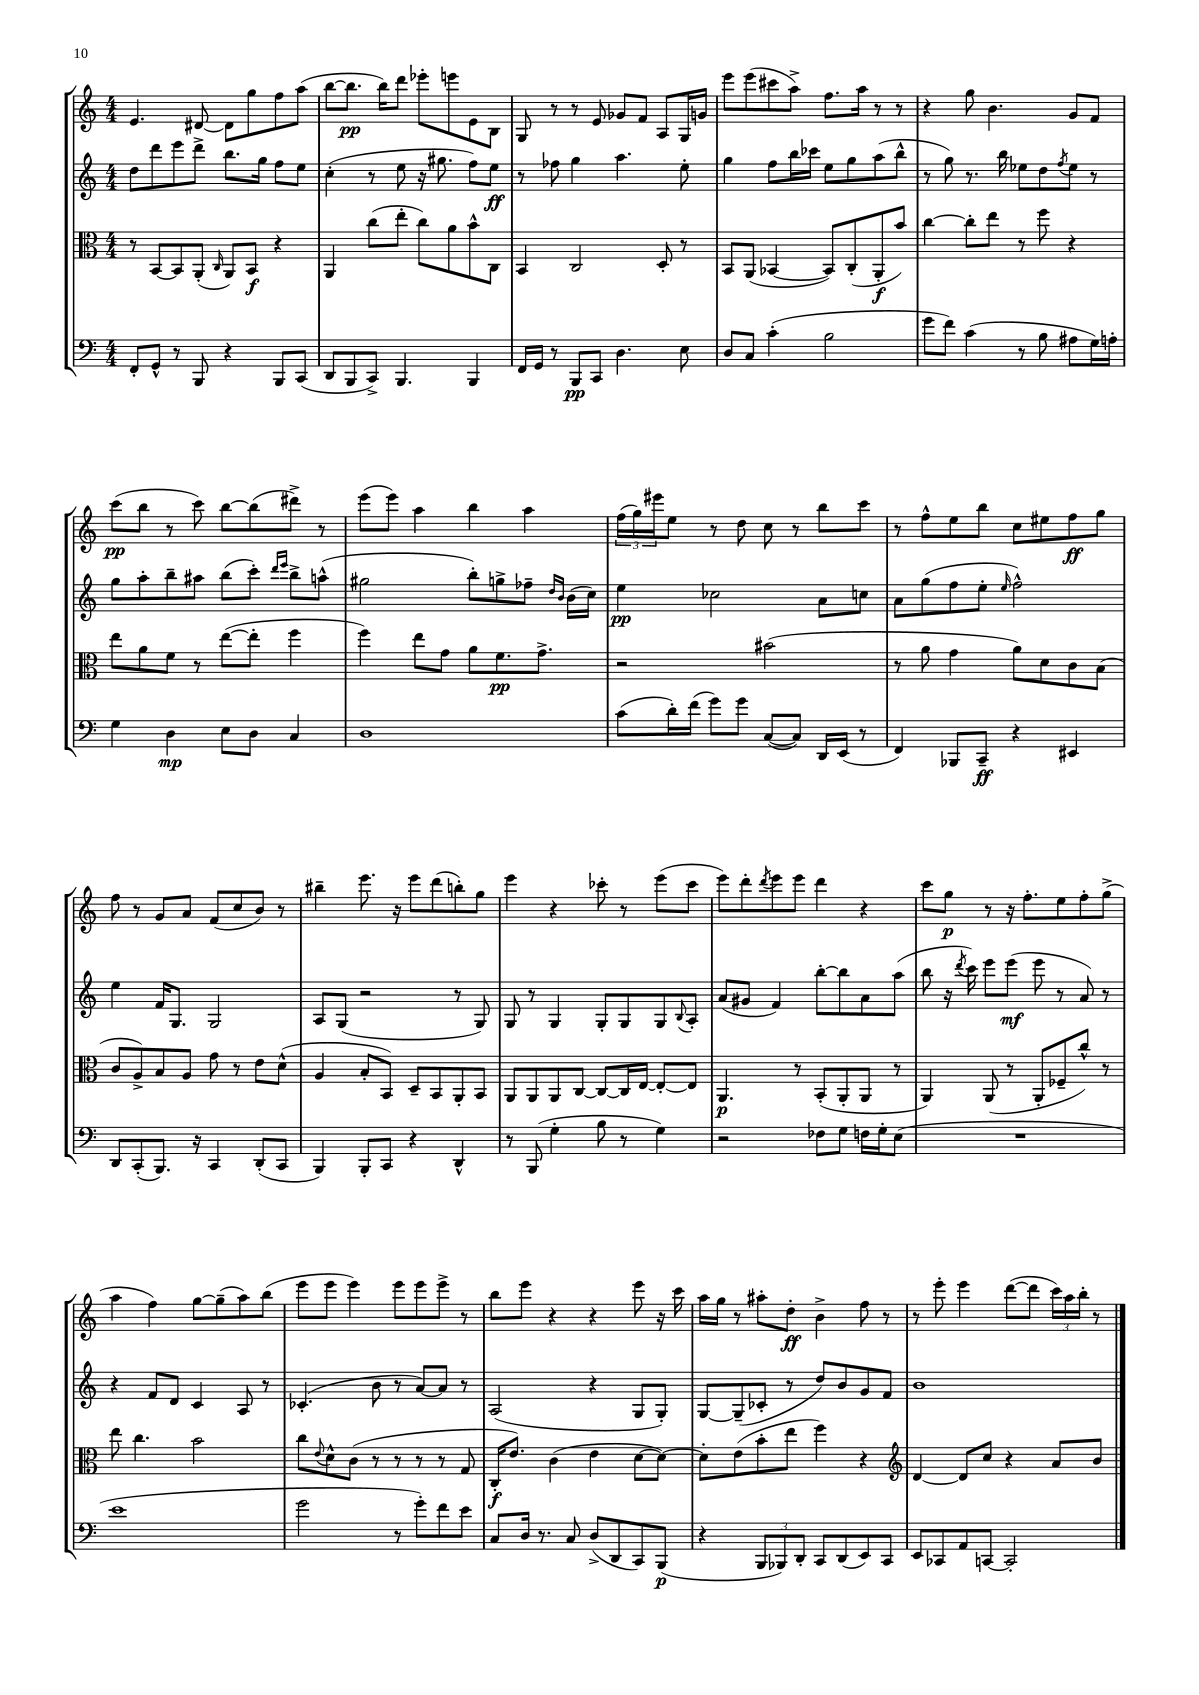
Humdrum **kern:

**kern	**kern	**kern	**kern
*staff4	*staff3	*staff2	*staff1
*clefF4	*clefC3	*clefG2	*clefG2
*k[]	*k[]	*k[]	*k[]
*M4/4	*M4/4	*M4/4	*M4/4
8FF'	8r	8dd	4.e
8GG^^	[8BB	8ddd	.
8r	8BB]	8eee	.
8BBB	(8AA'	8ddd^	[8d#
.	16qqC	.	.
4r	8AA)	8.bb	8d#]
.	8BB	.	8gg
.	.	16gg	.
8BBB	4r	8ff	8ff
(8CC	.	8ee	(8aa
=	=	=	=
8DD	4AA	(4cc'	[8bb
8BBB	.	.	8.bb]
8CC^)	(8cc	8r	.
.	.	.	16bb)
4.BBB	8ee'	8ee	8ddd
.	8cc)	16r	8eee-'
.	.	8.gg#	.
.	8a	.	8eee
4BBB	8b^^	8ff)	8e
.	8C	8ee	8B
=	=	=	=
16FF	4BB	8r	8G
16GG	.	.	.
8r	.	8ff-	8r
8BBB	2C	4gg	8r
8CC	.	.	8e
4.D	.	4.aa	8g-
.	.	.	8f
.	8D'	.	8A
8E	8r	8ee'	16G
.	.	.	16g
=	=	=	=
8D	8BB	4gg	8eee
8C	(8AA	.	(8eee
(4c'	[4BB-	8ff	8ccc#
.	.	16bb	8aa^)
.	.	16ccc-	.
2B	8BB-])	8ee	8.ff
.	(8C'	8gg	.
.	.	.	16aa
.	8AA'	(8aa	8r
.	8b)	8bb^^	8r
=	=	=	=
8g	[4cc	8r	4r
8f)	.	8gg)	.
(4c	8cc']	8.r	8gg
.	8ee	.	4.b
.	.	16bb	.
8r	8r	8ee-	.
8B	8ff	8dd	.
.	.	8qff	.
8A#	4r	8ee-	8g
16G)	.	8r	8f
16A'	.	.	.
=	=	=	=
4G	8ee	8gg	(8ccc
.	8a	8aa'	8bb
4D	8f	8bb~	8r
.	8r	8aa#	8ccc)
8E	([8ee	(8bb	[8bb
8D	8ee']	8ccc')	(8bb]
.	.	16qqddd	.
.	.	16qqeee	.
4C	4ff	8bb^	8ddd#^)
.	.	(8aa^^	8r
=	=	=	=
1D	4ff)	2gg#	(8eee
.	.	.	8eee)
.	8ee	.	4aa
.	8g	.	.
.	8a	8bb')	4bb
.	8.f	8gg^	.
.	.	8ff-~	4aa
.	8.g^	.	.
.	.	16qqdd	.
.	.	16qqb	.
.	.	(16b	.
.	.	16cc)	.
=	=	=	=
(8c	2r	4ee	(24ff
.	.	.	24gg)
.	.	.	24eee#
16d')	.	.	8ee
(16f	.	.	.
8g)	.	2cc-	8r
8g	.	.	8dd
([8C	(2b#	.	8cc
8C])	.	.	8r
16DD	.	8a	8bb
(16EE	.	.	.
8r	.	8cc	8ccc
=	=	=	=
4FF)	8r	8a	8r
.	8a	(8gg	8ff^^
8BBB-	4g	8ff	8ee
8CC~	.	8ee'	8bb
.	.	16qqee	.
4r	8a)	2ff^^)	8cc
.	8d	.	8ee#
4EE#	8c	.	8ff
.	(8B	.	8gg
=	=	=	=
8DD	8c	4ee	8ff
(8CC'	8A^)	.	8r
8.BBB)	8B	16f	8g
.	.	8.G	.
.	8A	.	8a
16r	.	.	.
4CC	8g	2G	(8f
.	8r	.	8cc
(8DD'	8e	.	8b)
8CC	(8d^^	.	8r
=	=	=	=
4BBB)	4A	8A	4bb#~
.	.	(8G	.
8BBB'	8B'	2r	8.eee
8CC	8BB)	.	.
.	.	.	16r
4r	8D~	.	8eee
.	8BB	.	(8ddd
4DD^^	8AA'	8r	8bb')
.	8BB	8G)	8gg
=	=	=	=
8r	8AA	8G	4eee
(8BBB	8AA	8r	.
4G'	8AA	4G	4r
.	[8C	.	.
8B	8C_	8G'	8ccc-'
8r	16C]	8G	8r
.	[16E	.	.
4G)	8E'_	8G	(8eee
.	.	8qqB	.
.	8E]	8A'	8ccc-
=	=	=	=
2r	4.AA	(8a	8eee)
.	.	8g#	8ddd'
.	.	.	8qddd
.	.	4f)	8eee
.	8r	.	8eee
8F-	(8BB'	[8bb'	4ddd
8G	8AA'	8bb]	.
16F	8AA	8a	4r
16G'	.	.	.
(8E	8r	(8aa	.
=	=	=	=
1r	4AA)	8bb	8ccc
.	.	16r	8gg
.	.	8qddd	.
.	.	16ccc)	.
.	(8AA	8eee	8r
.	8r	(8eee	16r
.	.	.	8.ff'
.	8AA'	8eee	.
.	8F-~	8r	8ee
.	8cc^^)	8a)	8ff'
.	8r	8r	(8gg^
=	=	=	=
1e	8ee	4r	4aa
.	4.cc	.	.
.	.	8f	4ff)
.	.	8d	.
.	2b	4c	[8gg
.	.	.	(8gg~]
.	.	8A	8aa)
.	.	8r	(8bb
=	=	=	=
2g	8cc	(4.c-'	8eee
.	8qqe	.	.
.	8d^^	.	8eee
.	(8c	.	4eee)
.	8r	8b	.
8r	8r	8r	8eee
8g')	8r	[8a)	8eee
8f	8r	8a]	8eee^
8e	8G	8r	8r
=	=	=	=
8C	16C'	(2A	8bb
.	8.e)	.	.
16D	.	.	8eee
8.r	.	.	.
.	(4c	.	4r
8C	.	.	.
(8D^	4e	4r	4r
8DD	.	.	.
8CC)	[8d	8G	8eee
(8BBB	8d_)	8G')	16r
.	.	.	16ccc
=	=	=	=
4r	8d']	[8G	16aa
.	.	.	16gg
.	(8e	(8G~]	8r
12BBB	8b'	8c-'	8aa#'
12BBB-)	.	.	.
.	8ee	8r	8dd'
12DD'	.	.	.
8CC	4ff)	8dd)	4b^
(8DD	.	8b	.
8EE)	4r	8g	8ff
8CC	.	8f	8r
=	=	=	=
*	*clefG2	*	*
8EE	[4d	1b	8r
8CC-	.	.	8eee'
8AA	8d]	.	4eee
[8CC	8cc	.	.
2CC']	4r	.	([8ddd
.	.	.	8ddd]
.	8a	.	24ccc)
.	.	.	24aa
.	.	.	24bb'
.	8b	.	8r
==	==	==	==
*-	*-	*-	*-
